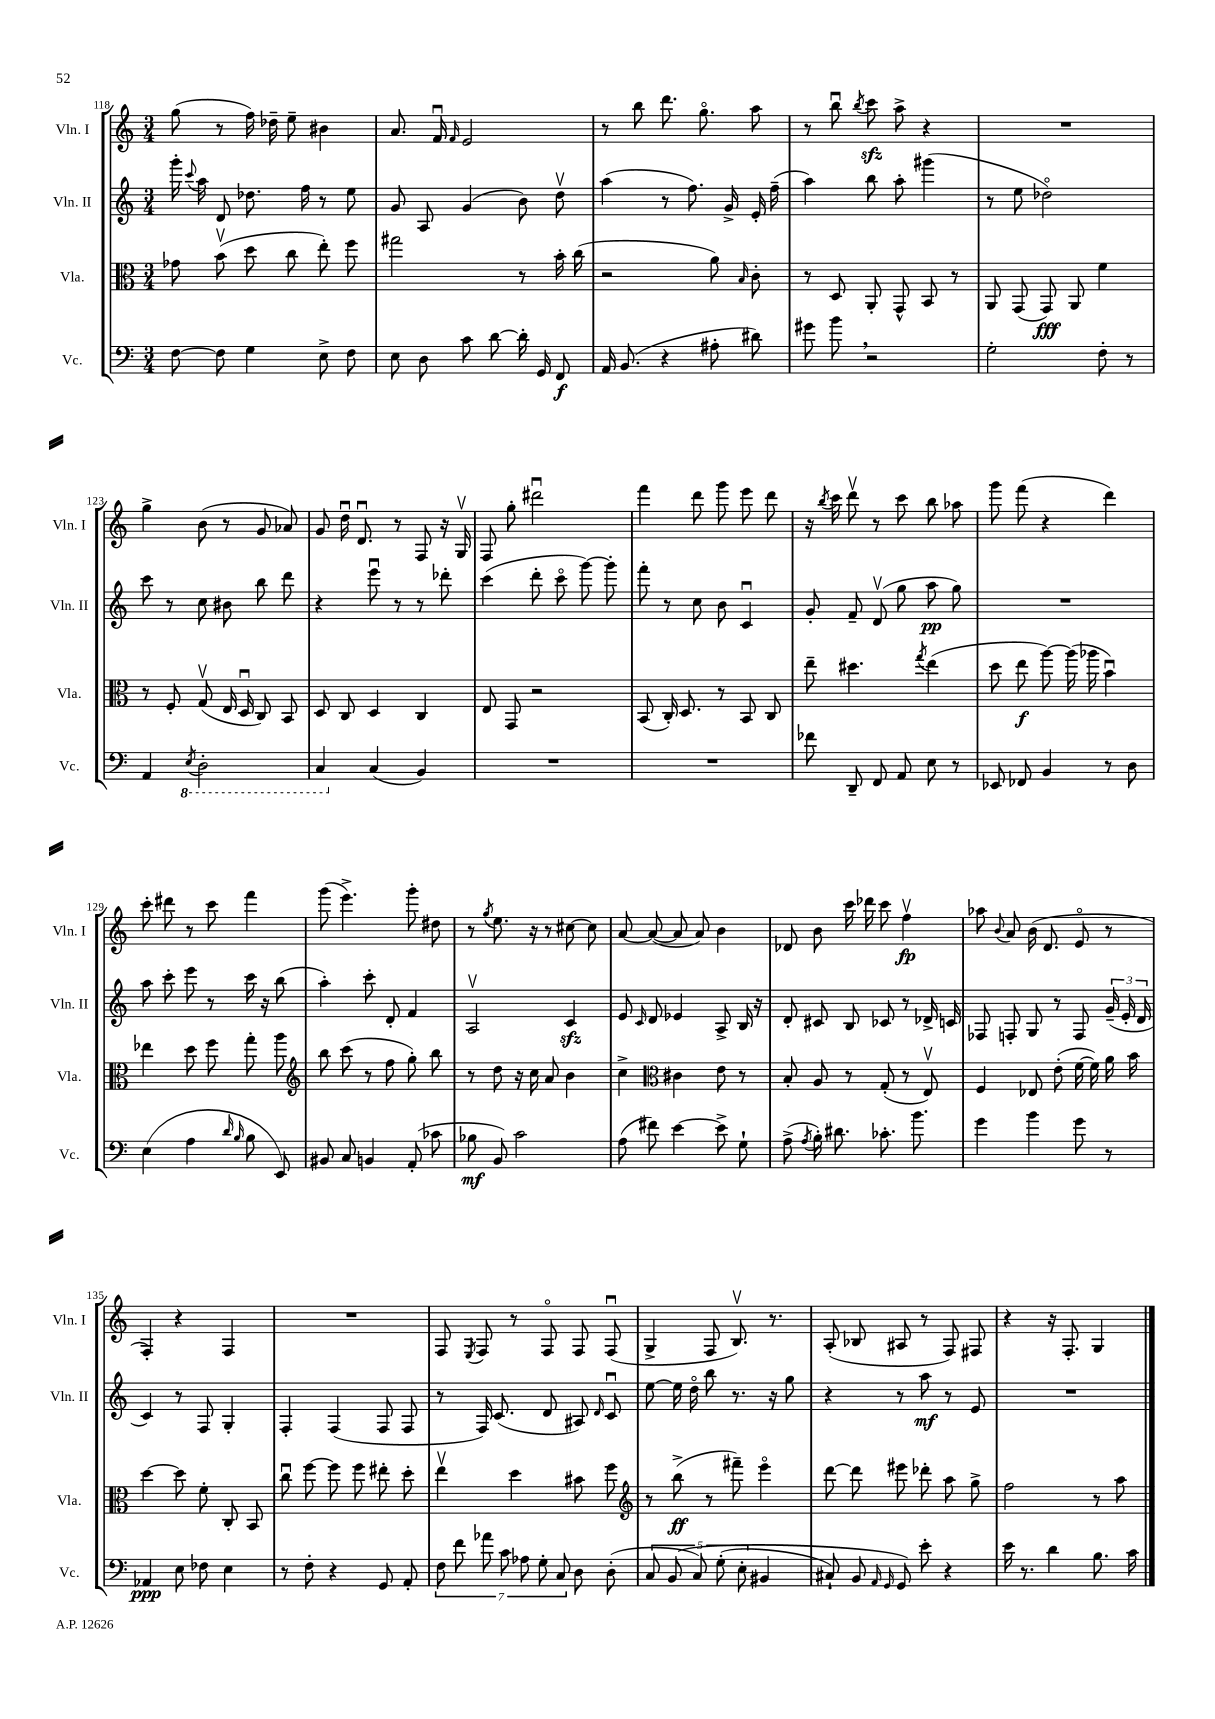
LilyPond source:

<<
\new StaffGroup <<
\new Staff = "s0" \with { instrumentName = "Vln. I" shortInstrumentName = "Vln. I" } {
    \clef treble \key c \major \numericTimeSignature \time 3/4
    \autoBeamOff g''8( r8 f''16) des''16-- e''8-- bis'4 |
    a'8. f'16\downbow \grace { f'16 } e'2 |
    r8 b''8 d'''8. g''8.\flageolet a''8 |
    r8 b''8\downbow \acciaccatura { b''8 } c'''8\sfz a''8-> r4 |
    R2. |
    g''4-> b'8( r8 g'8 aes'8) |
    g'8 d''16\downbow d'8.\downbow r8 f8 r16 g16\upbow |
    f8 g''8-. dis'''2\downbow |
    f'''4 d'''8 g'''8 e'''8 d'''8 |
    r16 \acciaccatura { b''8 } c'''16 d'''8\upbow r8 c'''8 b''8 aes''8 |
    g'''8 f'''8( r4 d'''4) |
    c'''8-. dis'''8 r8 c'''8 f'''4 |
    g'''8( e'''4.->) g'''8-. dis''8 |
    r8 \acciaccatura { g''8 } e''8. r16 r8 cis''8~ cis''8 |
    a'8~ a'8~( a'8 a'8) b'4 |
    des'8 b'8 c'''16 des'''16 c'''8 f''4\upbow\fp |
    aes''8 \appoggiatura { b'8 } a'8 b'16( d'8. e'8\flageolet r8 |
    f4-.) r4 f4 |
    R2. |
    f8 \acciaccatura { e8 } f8 r8 f8\flageolet f8 f8\downbow( |
    g4-> f8 b8.\upbow) r8. |
    a8-.( bes8 ais8 r8 f8) fis8 |
    r4 r16 f8.-. g4 \bar "|." |
}
\new Staff = "s1" \with { instrumentName = "Vln. II" shortInstrumentName = "Vln. II" } {
    \clef treble \key c \major \numericTimeSignature \time 3/4
    \autoBeamOff g'''16-. \appoggiatura { c'''8 } a''16 d'8 des''8. f''16 r8 e''8 |
    g'8 a8 g'4( b'8) d''8\upbow |
    a''4( r8 f''8.) g'16-> e'16-. f''16--( |
    a''4) b''8 a''8-. gis'''4( |
    r8 e''8 des''2\flageolet) |
    c'''8 r8 c''8 bis'8 b''8 d'''8 |
    r4 e'''8\downbow r8 r8 des'''8-. |
    c'''4( d'''8-. c'''8\flageolet g'''8~) g'''8-. |
    f'''8-. r8 c''8 b'8 c'4\downbow |
    g'8-. f'8-- d'8\upbow( g''8 a''8\pp g''8) |
    R2. |
    a''8 c'''8-. e'''8 r8 c'''16 r16 b''8( |
    a''4-.) c'''8-. d'8-. f'4 |
    a2\upbow c'4\sfz |
    e'8 \grace { c'16 } d'8 ees'4 a8-> b16 r16 |
    d'8-. cis'8 b8 ces'8 r8 des'16-> c'16 |
    fes8 f8-. g8 r8 f8 \tuplet 3/2 { g'16--( e'16-. d'16 } |
    c'4) r8 f8 g4-. |
    f4-. f4( f8 f8 |
    r8 f16) c'8.( d'8 ais8) \grace { d'16 } c'8\downbow |
    e''8~ e''16 d''16\flageolet b''8 r8. r16 g''8 |
    r4 r8 a''8\mf r8 e'8 |
    R2. \bar "|." |
}
\new Staff = "s2" \with { instrumentName = "Vla." shortInstrumentName = "Vla." } {
    \clef alto \key c \major \numericTimeSignature \time 3/4
    \autoBeamOff ges'8 b'8\upbow( d''8 c''8 e''8-.) f''8 |
    gis''2 r8 b'16-. c''16( |
    r2 a'8) \grace { b16 } c'8-. |
    r8 d8 a,8-. g,8-^ b,8 r8 |
    a,8 g,8( g,8\fff) a,8 f'4 |
    r8 f8-. g8\upbow( e16 d16\downbow c8) b,8 |
    d8 c8 d4 c4 |
    e8 g,8 r2 |
    b,8( c16-.) d8. r8 b,8 c8 |
    e''8-- dis''4. \acciaccatura { g''8 } e''4( |
    d''8 e''8\f a''8~) a''16( aes''16 b'4\downbow) |
    ees''4 d''8 f''8 g''8-. a''8 |
    \clef treble b''8 c'''8( r8 f''8 g''8-.) b''8 |
    r8 d''8 r16 c''16 a'8 b'4 |
    c''4-> \clef alto cis'4 e'8 r8 |
    b8-. a8 r8 g8-.( r8 e8\upbow) |
    f4 ees8 e'8-.( f'16~ f'16) a'16 b'16 |
    d''4~ d''8 f'8-. c8-. b,8 |
    c''8\downbow f''8~ f''8 f''8 eis''8-. d''8-. |
    e''4\upbow d''4 bis'8 f''8 |
    \clef treble r8 b''8->\ff( r8 fis'''8--) e'''4\flageolet |
    d'''8~ d'''8 eis'''8 des'''8-. a''8 g''8-> |
    f''2 r8 a''8 \bar "|." |
}
\new Staff = "s3" \with { instrumentName = "Vc." shortInstrumentName = "Vc." } {
    \clef bass \key c \major \numericTimeSignature \time 3/4
    \autoBeamOff f8~ f8 g4 e8-> f8 |
    e8 d8 c'8 d'8~ d'16-. g,16 f,8\f |
    a,16 b,8.( r4 ais8-. dis'8) |
    gis'8 b'8 \breathe r2 |
    g2-. f8-. r8 |
    a,4 \ottava #-1 \acciaccatura { e,8 } d,2-. |
    c,4 \ottava #0 c4( b,4) |
    R2. |
    R2. |
    fes'8 d,8-- f,8 a,8 e8 r8 |
    ees,8 fes,8 b,4 r8 d8 |
    e4( a4 \grace { d'16 b16 } b8 e,8) |
    bis,8 c8 b,4 a,8-.( ces'8 |
    bes8\mf b,8) c'2 |
    a8( fis'8) e'4~ e'8-> g8-! |
    a8->( \acciaccatura { a8 } b16-.) dis'8. ces'8.-. b'8. |
    g'4 b'4 g'8 r8 |
    aes,4\ppp e8 fes8 e4 |
    r8 f8-. r4 g,8 a,8-. |
    \tuplet 7/4 { f8 f'8 aes'8 c'8 aes8 g8-. c8 } d8 d8-.( |
    \tuplet 5/4 { c8 b,8\( c8) g8-.( e8-. } bis,4 |
    cis8-!) b,8 \grace { a,16 g,16 } g,8\) e'8-. r4 |
    e'16 r8. d'4 b8. c'16 \bar "|." |
}
>>
>>
\layout { \context { \Score currentBarNumber = #118 } }
